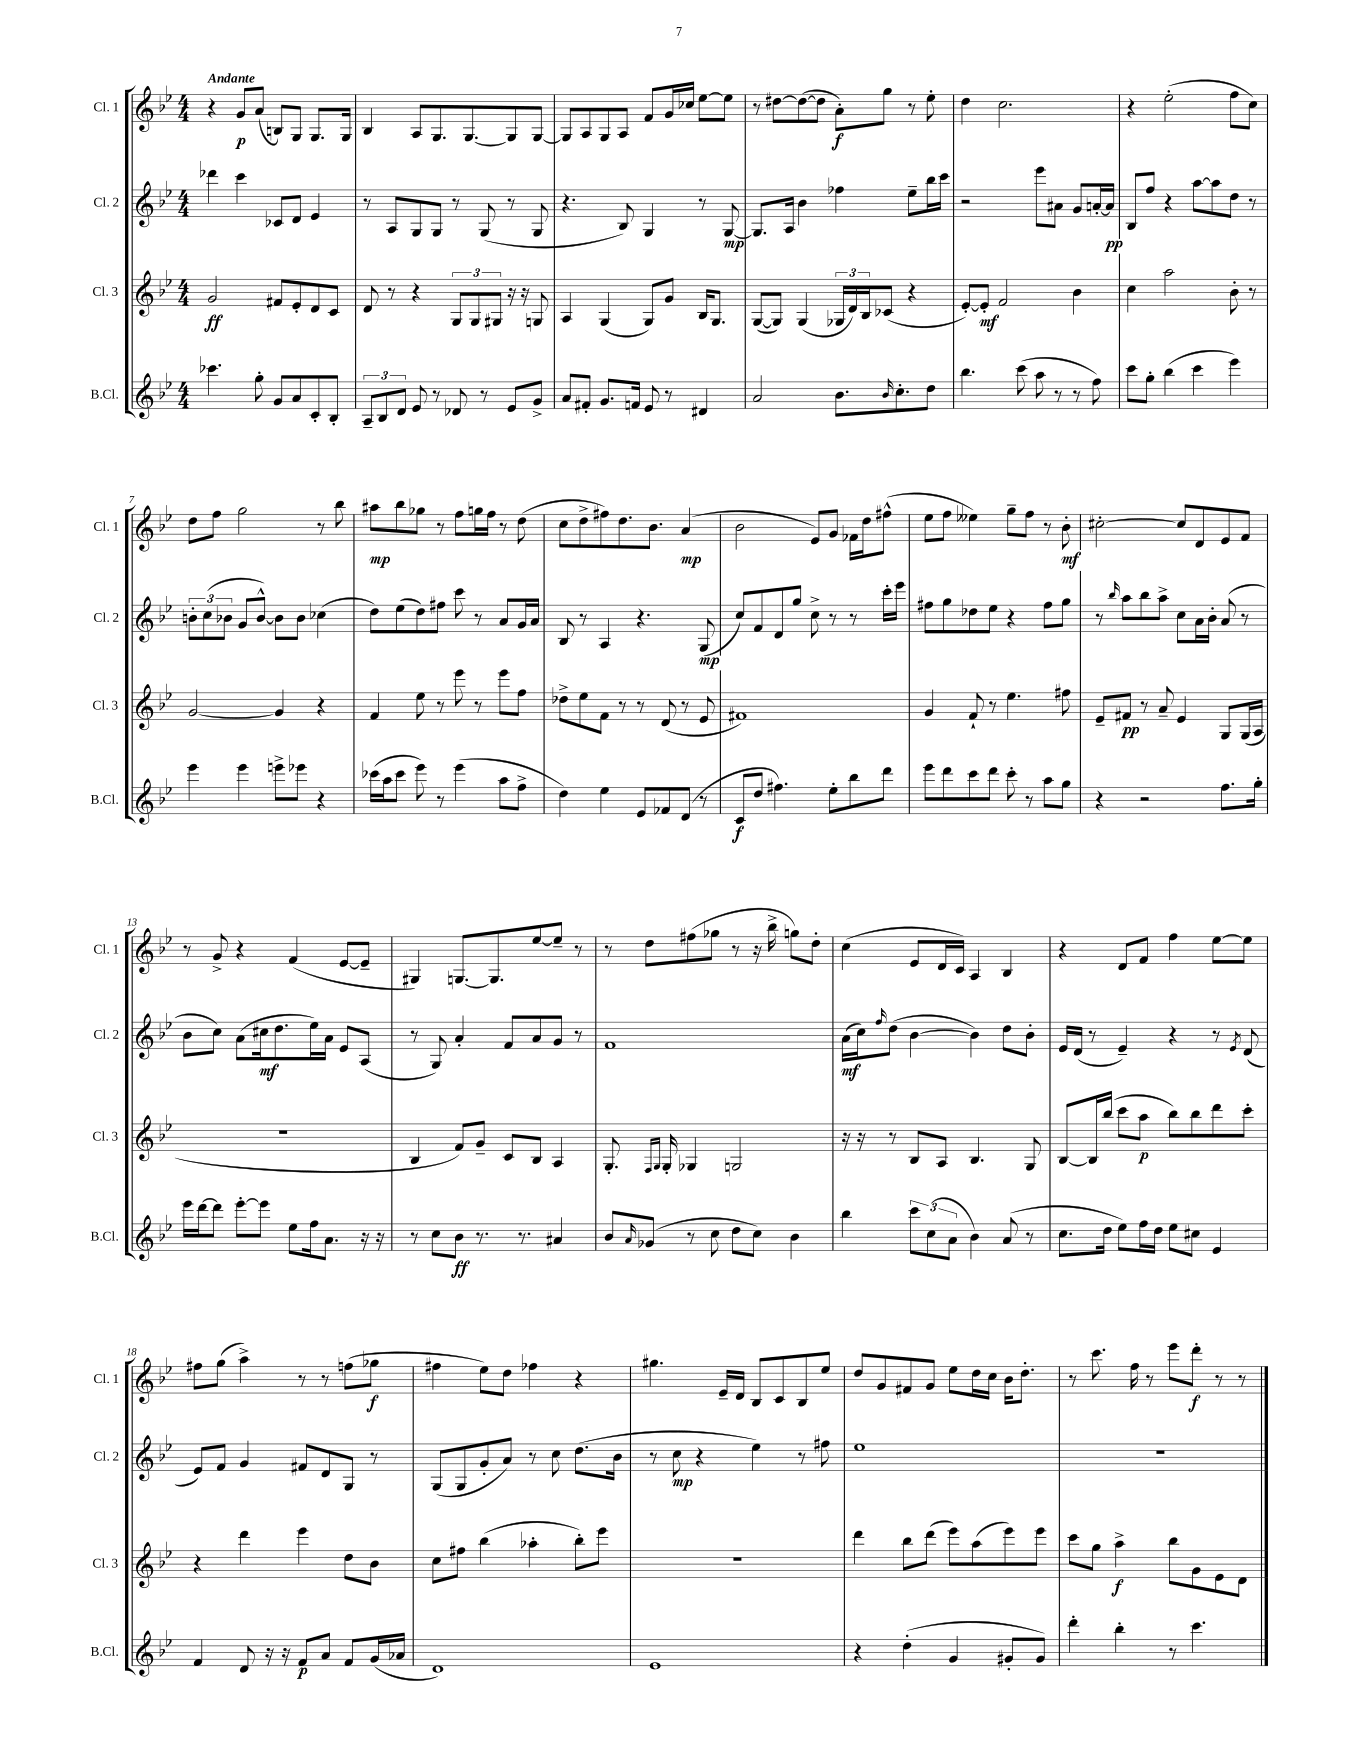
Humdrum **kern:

**kern	**kern	**kern	**kern
*staff4	*staff3	*staff2	*staff1
*clefG2	*clefG2	*clefG2	*clefG2
*k[b-e-]	*k[b-e-]	*k[b-e-]	*k[b-e-]
*M4/4	*M4/4	*M4/4	*M4/4
4.ccc-	2g	4ddd-	4r
.	.	4ccc	8g
8gg'	.	.	(8a
8g	8f#	8c-	8B)
8a	8e-'	8d	8G
8c'	8d	4e-	8.G
8B-'	8c	.	.
.	.	.	16G
=	=	=	=
12A~	8d	8r	4B-
12B-	.	.	.
.	8r	8A	.
12d	.	.	.
8e-	4r	8G	8A
8r	.	8G	8.G
8d-	12G	8r	.
.	.	.	[8.G
.	12G	.	.
8r	.	(8G	.
.	12G#	.	.
8e-	16r	8r	8G]
.	16r	.	.
8g^	8G	8G	[8G
=	=	=	=
8a	4A	4.r	8G]
8f#'	.	.	8A
8.g	(4G	.	8G
.	.	8B-)	8A
16f	.	.	.
8e-	8G)	4G	8f
8r	8g	.	16g
.	.	.	16cc-
4d#	16B-	8r	[8ee-
.	8.G	.	.
.	.	[8G	8ee-]
=	=	=	=
2a	([8G	8.G]	8r
.	8G])	.	[8dd#
.	.	16A	.
.	(4G	4b-	(8dd#_
.	.	.	8dd#]
8.b-	24G-	4ff-	8a')
.	24d)	.	.
.	24B-	.	.
.	(8c-	.	8gg
16qqb-	.	.	.
8.cc'	.	.	.
.	4r	8ee-~	8r
8dd	.	16bb-	8ee-'
.	.	16ccc	.
=	=	=	=
4.bb-	[8e-')	2r	4dd
.	8e-']	.	.
.	2f	.	2.cc
(8ccc	.	.	.
8aa	.	8eee-	.
8r	.	8a#	.
8r	4b-	8g	.
8ff)	.	[16a'	.
.	.	16a]	.
=	=	=	=
8ccc	4cc	8B-	4r
8gg'	.	8ff	.
(4bb-	2aa	4r	(2ee-'
4ccc	.	[8aa	.
.	.	8aa]	.
4eee-)	8b-'	8dd	8ff
.	8r	8r	8cc)
=	=	=	=
4eee-	[2g	12b'	8dd
.	.	(12cc	.
.	.	.	8ff
.	.	12b-	.
4eee-	.	8g	2gg
.	.	[8b-^^)	.
8eee^	4g]	8b-]	.
8eee-	.	8b-	.
4r	4r	(4cc-	8r
.	.	.	8bb-
=	=	=	=
(16ccc-	4f	8dd)	8aa#
16aa	.	.	.
8ccc-	.	(8ee-	8bb-
8eee-)	8ee-	8dd)	8gg-
8r	8r	8ff#	8r
(4eee-	8eee-	8ccc	8ff
.	8r	8r	16gg
.	.	.	16ff
8aa	8eee-	8a	8r
8ff^	8ff	16g	(8dd
.	.	16a	.
=	=	=	=
4dd)	8dd-^	8B-	8cc
.	8ee-	8r	8dd^
4ee-	8f	4A	8ff#)
.	8r	.	8.dd
8e-	8r	4.r	.
.	.	.	8.b-
8f-	(8d	.	.
(8d	8r	.	(4a
8r	8e-	(8G	.
=	=	=	=
8c	1f#)	8cc)	2b-
8dd	.	8f	.
4.ff#)	.	8d	.
.	.	8gg	.
.	.	8cc^	8e-)
8ee-'	.	8r	8g
8bb-	.	8r	16f-
.	.	.	16dd
8ddd	.	16ccc'	(8ff#^^
.	.	16eee-	.
=	=	=	=
8eee-	4g	8ff#	8ee-
8ddd	.	8gg	8ff
8ccc	8f`	8dd-	4ee--)
8ddd	8r	8ee-	.
8ccc'	4.ee-	4r	8gg~
8r	.	.	8ff
8aa	.	8ff#	8r
8gg	8ff#	8gg	8b-'
=	=	=	=
4r	8e-~	8r	[2cc#'
.	.	16qqbb-	.
.	8f#	8aa	.
2r	8r	8bb-	.
.	8a~	8aa^	.
.	4e-	8cc	8cc#]
.	.	16a	8d
.	.	16b-'	.
8.ff	8G	(8a	8e-
.	(16G	8r	8f
16gg'	16A	.	.
=	=	=	=
16eee-	1r	8b-	8r
[16ddd	.	.	.
8ddd]	.	8cc)	8g^
[8eee-'	.	(8a	4r
8eee-]	.	16cc#	.
.	.	8.dd	.
8ee-	.	.	(4f
16ff	.	16ee-)	.
8.a	.	16a	.
.	.	8e-	[8e-
16r	.	(8A	8e-~]
16r	.	.	.
=	=	=	=
8r	4B-	8r	4G#)
8cc	.	8G)	.
8b-	8f)	4a'	[8.G
8.r	8g~	.	.
.	.	.	8.G]
.	8c	8f	.
8.r	.	.	.
.	8B-	8a	[8ee-
4a#	4A	8g	8ee-~]
.	.	8r	8r
=	=	=	=
8b-	8.G'	1f	8r
16qqa	.	.	.
(8g-	.	.	8dd
.	16qqF	.	.
.	16qqG	.	.
.	16G'	.	.
8r	4G-	.	(8ff#
8cc	.	.	8gg-
8dd	2G	.	8r
8cc)	.	.	16r
.	.	.	16bb-^
4b-	.	.	8gg)
.	.	.	8dd'
=	=	=	=
4bb-	16r	(16a	(4cc
.	16r	16cc)	.
.	.	16qqff	.
.	8r	(8dd	.
12ccc	8B-	[4b-	8e-
(12cc	.	.	.
.	8A	.	16d
12a	.	.	.
.	.	.	16c)
4b-)	4.B-	4b-])	4A
(8a	.	8dd	4B-
8r	8G	8b-'	.
=	=	=	=
8.cc	[8B-	16e-	4r
.	.	(16d	.
.	16B-]	8r	.
16dd	(16bb-	.	.
8ee-)	8ccc	4e-~)	8d
16ff	8aa	.	8f
16dd	.	.	.
8ee-	8bb-)	4r	4ff
8cc#	8bb-	.	.
4e-	8ddd	8r	[8ee-
.	.	8qe-	.
.	8ccc'	(8d	8ee-]
=	=	=	=
4f	4r	8e-)	8ff#
.	.	8f	(8gg
8d	4ddd	4g	4aa^)
16r	.	.	.
16r	.	.	.
8f	4eee-	8f#	8r
8a	.	8d	8r
8f	8dd	8G	(8ff
(16g	8b-	8r	8gg-
16a-	.	.	.
=	=	=	=
1d)	8cc	(8G	4ff#
.	8ff#	8G	.
.	(4bb-	8g'	8ee-)
.	.	8a)	8dd
.	4aa-'	8r	4ff-
.	.	8cc	.
.	8bb-')	(8.dd	4r
.	8eee-	.	.
.	.	16b-	.
=	=	=	=
1e-	1r	8r	4.gg#
.	.	8cc	.
.	.	4r	.
.	.	.	16e-~
.	.	.	16d
.	.	4ee-)	8B-
.	.	.	8c
.	.	8r	8B-
.	.	8ff#	8ee-
=	=	=	=
4r	4ddd	1ee-	8dd
.	.	.	8g
(4dd'	8bb-	.	8f#
.	(8ddd	.	8g
4g	8eee-)	.	8ee-
.	(8aa	.	16dd
.	.	.	16cc
8g#'	8eee-)	.	16b-
.	.	.	8.dd'
8g#)	8eee-	.	.
=	=	=	=
4ddd'	8ccc	1r	8r
.	8gg	.	8.ccc
4bb-'	4aa^	.	.
.	.	.	16ff
.	.	.	8r
8r	8bb-	.	8eee-
4.ccc	8g	.	8ddd'
.	8e-	.	8r
.	8d	.	8r
==	==	==	==
*-	*-	*-	*-
